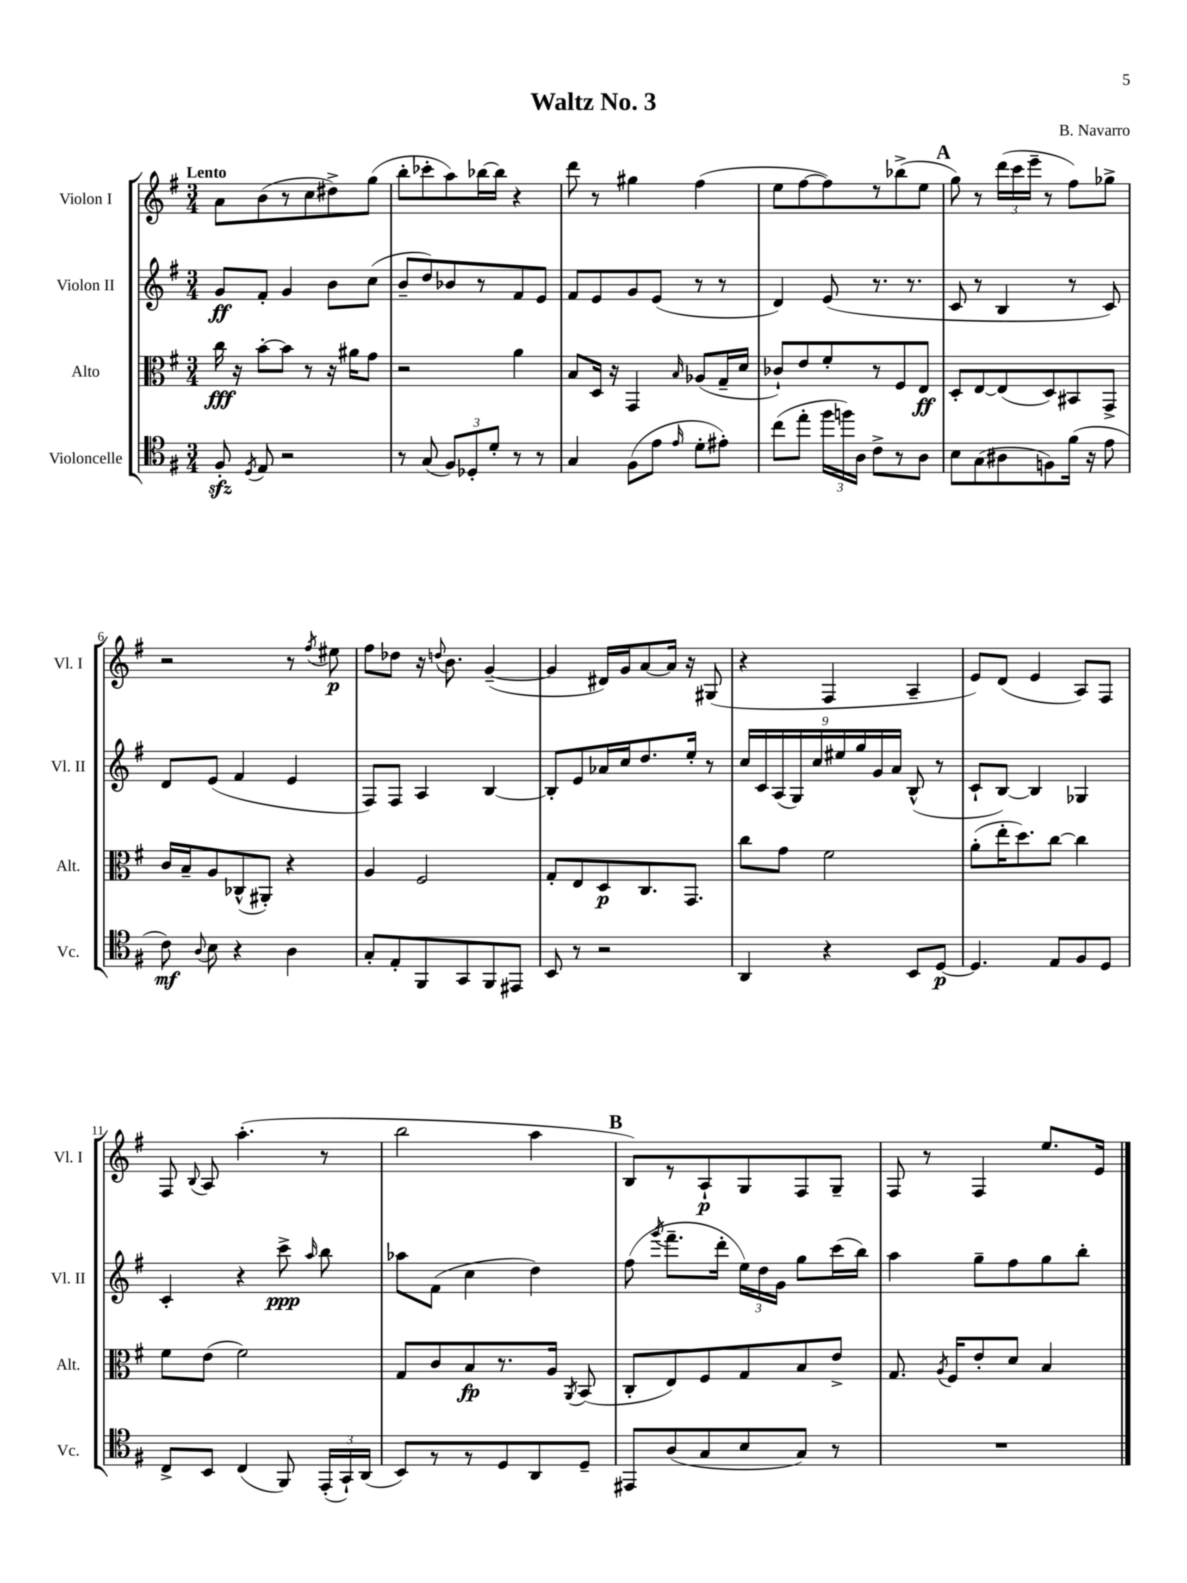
\header { title = "Waltz No. 3" composer = "B. Navarro" }
<<
\new StaffGroup <<
\new Staff = "s0" \with { instrumentName = "Violon I" shortInstrumentName = "Vl. I" } {
    \clef treble \key g \major \numericTimeSignature \time 3/4 \tempo "Lento"
    \autoBeamOff a'8[ b'8( r8 c''8 dis''8->) g''8]( |
    b''8[-. ces'''8-. a''8) bes''16~ bes''16] r4 |
    d'''8 r8 gis''4 fis''4( |
    e''8[ fis''8~ fis''8) r8 bes''8->( e''8] |
    \mark \markup { \bold "A" } g''8) r8 \tuplet 3/2 { d'''16[( c'''16 e'''16]-- } r8 fis''8[) ges''8]-> |
    r2 r8 \acciaccatura { fis''8 } eis''8\p |
    fis''8[ des''8] r16 \appoggiatura { d''8 } b'8. g'4~--( |
    g'4 dis'16[) g'16 a'8~ a'16] r16 gis8( |
    r4 fis4 a4-- |
    e'8[) d'8]( e'4 a8[) fis8] |
    fis8 \appoggiatura { b8 } a8 a''4.-.( r8 |
    b''2 a''4 |
    \mark \markup { \bold "B" } b8[) r8 a8-!\p g8 fis8 g8]-- |
    fis8 r8 fis4 e''8.[ e'16] \bar "|." |
}
\new Staff = "s1" \with { instrumentName = "Violon II" shortInstrumentName = "Vl. II" } {
    \clef treble \key g \major \numericTimeSignature \time 3/4
    \autoBeamOff g'8[\ff fis'8]-. g'4 b'8[ c''8]( |
    b'8[-- d''8) bes'8 r8 fis'8 e'8] |
    fis'8[ e'8 g'8 e'8]( r8 r8 |
    d'4) e'8( r8. r8. |
    \mark \markup { \bold "A" } c'8 r8 b4 r8 c'8) |
    d'8[ e'8]( fis'4 e'4 |
    fis8[) fis8] a4 b4~ |
    b8[-. e'8 aes'16 c''16 d''8. e''16]-. r8 |
    \tuplet 9/8 { c''16[ c'16 a16( g16) c''16 eis''16 g''16 g'16 a'16] } b8-^( r8 |
    c'8[-! b8]~) b4 ges4 |
    c'4-. r4 c'''8->\ppp \grace { a''16 } b''8 |
    aes''8[ fis'8]( c''4 d''4) |
    \mark \markup { \bold "B" } fis''8( \acciaccatura { g'''8 } fis'''8.[-- d'''16]-. \tuplet 3/2 { e''16[) d''16 g'16] } g''8[ c'''16( b''16]) |
    a''4 g''8[-- fis''8 g''8 b''8]-. \bar "|." |
}
\new Staff = "s2" \with { instrumentName = "Alto" shortInstrumentName = "Alt." } {
    \clef alto \key g \major \numericTimeSignature \time 3/4
    \autoBeamOff c''16\fff r16 b'8[~-. b'8] r8 r16 ais'16[ g'8] |
    r2 a'4 |
    b8[ d16] r16 g,4 \grace { b16 } aes8[( g16-- d'16] |
    ces'8[-!) e'8 fis'8-. r8 fis8 e8]\ff |
    \mark \markup { \bold "A" } d8[-. e8~ e8( d8) bis,8 g,8]-> |
    c'16[ b16-- a8 ces8-^( ais,8]-.) r4 |
    a4 fis2 |
    g8[-. e8 d8\p c8. g,8.] |
    c''8[ g'8] fis'2 |
    a'8[-.( e''16-. d''8.) c''8]~ c''4 |
    fis'8[ e'8]( fis'2) |
    g8[ c'8 b8\fp r8. a16] \acciaccatura { a,8 } b,8( |
    \mark \markup { \bold "B" } c8[-. e8) fis8 g8 b8 e'8]-> |
    g8. \acciaccatura { a8 } fis16[ e'8-. d'8] b4 \bar "|." |
}
\new Staff = "s3" \with { instrumentName = "Violoncelle" shortInstrumentName = "Vc." } {
    \clef tenor \key g \major \numericTimeSignature \time 3/4
    \autoBeamOff fis8-.\sfz \acciaccatura { d8 } e8 r2 |
    r8 g8( \tuplet 3/2 { fis8[) des8-. d'8]-. } r8 r8 |
    g4 fis8[( e'8] \grace { e'16 } d'8[-. eis'8]-.) |
    c''8[( e''8]-. \tuplet 3/2 { fis''16[ f''16) a16] } c'8[-> r8 a8] |
    \mark \markup { \bold "A" } b8[ g8( ais8 f8) fis'16]( r16 e'8 |
    c'8\mf) \appoggiatura { a8 } b8 r4 a4 |
    g8[-. e8-. fis,8 g,8 fis,8 eis,8] |
    b,8 r8 r2 |
    a,4 r4 b,8[ d8]~\p |
    d4. e8[ fis8 d8] |
    c8[-> b,8] c4( fis,8) \tuplet 3/2 { e,16[-.( g,16-!) a,16]( } |
    b,8[) r8 r8 d8 a,8 d8]-- |
    \mark \markup { \bold "B" } eis,8[ a8( g8 b8 g8]) r8 |
    R2. \bar "|." |
}
>>
>>
